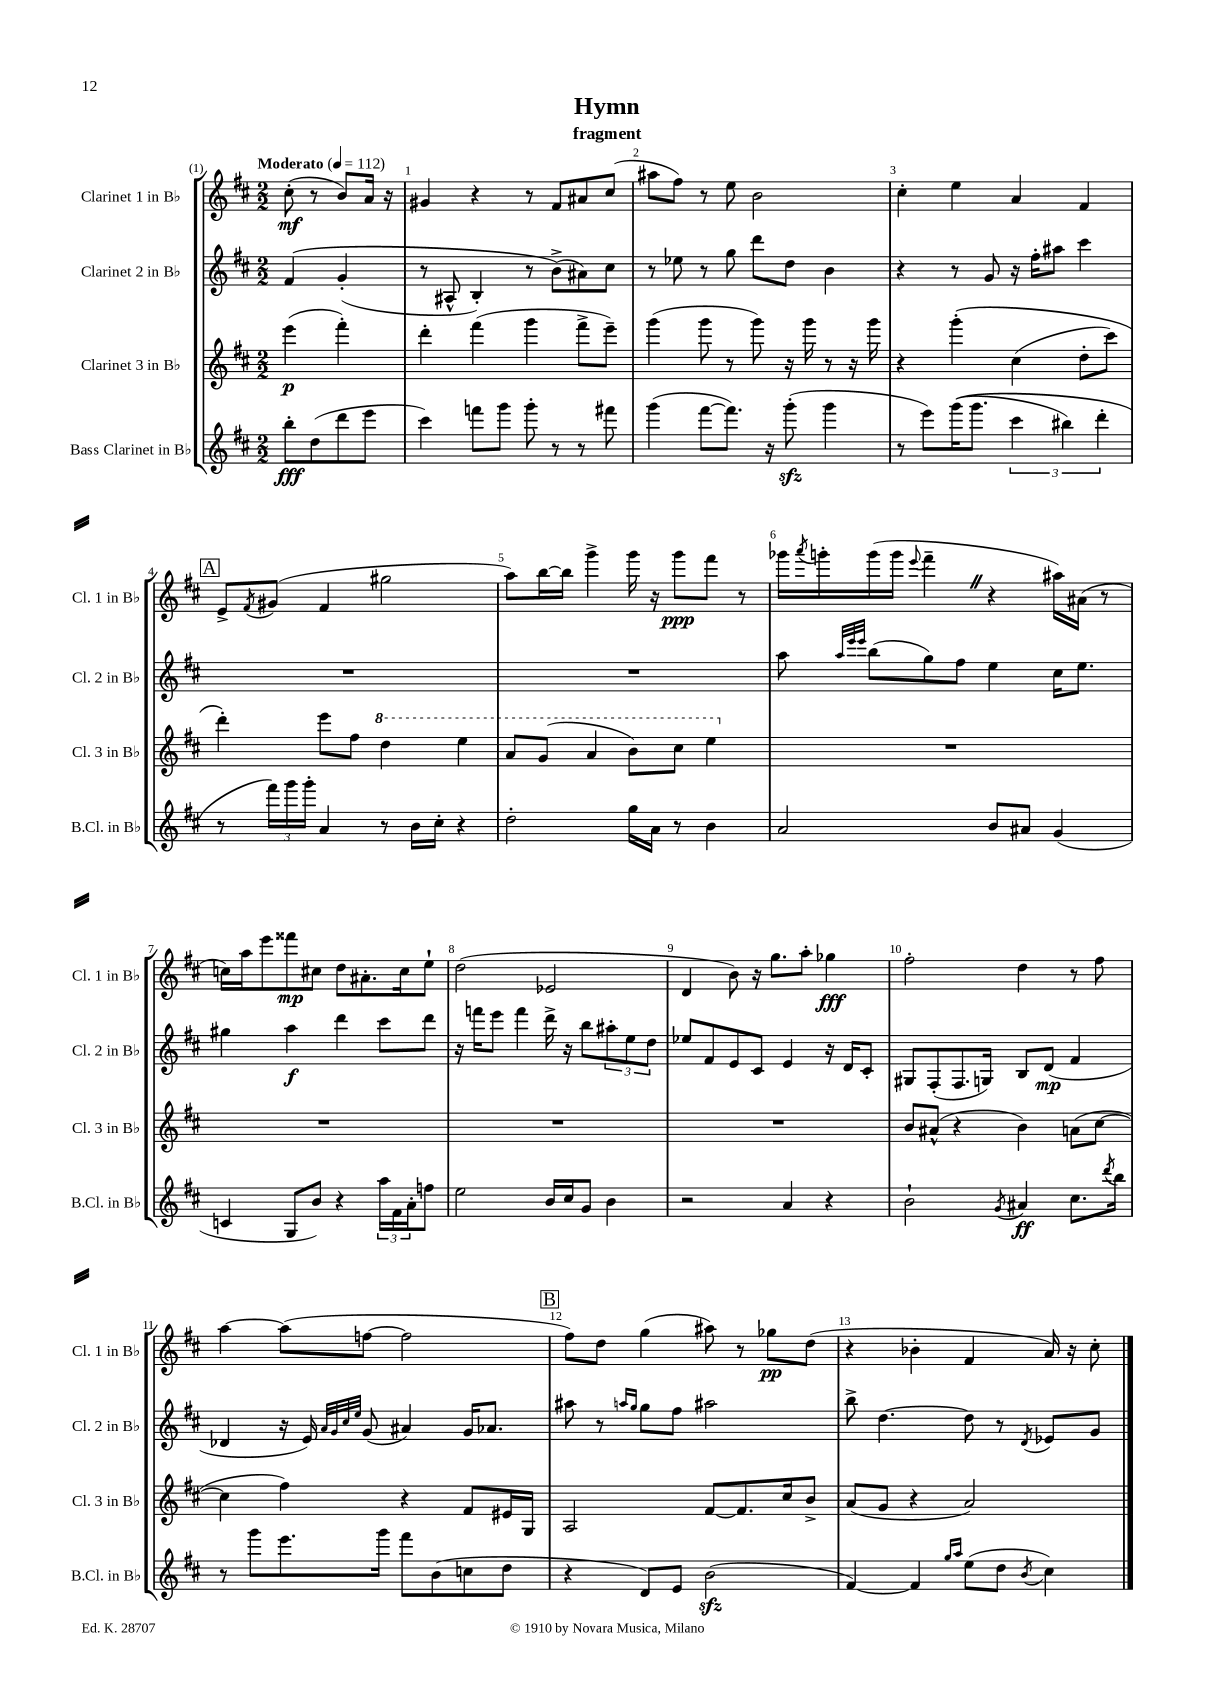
\header { title = "Hymn" subtitle = "fragment" }
<<
\new StaffGroup <<
\new Staff = "s0" \with { instrumentName = "Clarinet 1 in Bb" shortInstrumentName = "Cl. 1 in Bb" } {
    \clef treble \key d \major \numericTimeSignature \time 2/2 \partial 2 \tempo "Moderato" 4 = 112
    cis''8-.\mf( r8 b'8) a'16 r16 |
    gis'4 r4 r8 fis'8 ais'8 cis''8( |
    ais''8 fis''8) r8 e''8 b'2 |
    cis''4-. e''4 a'4 fis'4 |
    \mark \markup { \box "A" } e'8-> \acciaccatura { fis'8 } gis'8( fis'4 gis''2 |
    a''8) b''16~ b''16 g'''4-> g'''16 r16 g'''8\ppp fis'''8 r8 |
    ges'''16 \acciaccatura { a'''8 } g'''16-. g'''16( g'''16 \appoggiatura { e'''8 } fis'''4-- \once \override BreathingSign.text = \markup { \musicglyph "scripts.caesura.straight" } \breathe r4 ais''16) ais'16( r8 |
    c''16) a''16 e'''8 fisis'''8\mp cis''8 d''8 ais'8.-. cis''16 e''8-! |
    d''2( ees'2 |
    d'4 b'8) r16 g''8. a''8-. ges''4\fff |
    fis''2-. d''4 r8 fis''8 |
    a''4~ a''8( f''8~ f''2 |
    \mark \markup { \box "B" } fis''8) d''8 g''4( ais''8) r8 ges''8\pp d''8( |
    r4 bes'4-. fis'4 a'16) r16 cis''8-. \bar "|." |
}
\new Staff = "s1" \with { instrumentName = "Clarinet 2 in Bb" shortInstrumentName = "Cl. 2 in Bb" } {
    \clef treble \key d \major \numericTimeSignature \time 2/2 \partial 2
    fis'4\( g'4-.( |
    r8 ais8-^ b4-.) r8 b'8->(\) ais'8) cis''8 |
    r8 ees''8 r8 g''8 d'''8 d''8 b'4 |
    r4 r8 g'8 r16 fis''16-. ais''8 cis'''4 |
    \mark \markup { \box "A" } R1 |
    R1 |
    a''8 \grace { a''32 e'''32 e'''32 } b''8( g''8) fis''8 e''4 cis''16 e''8. |
    gis''4 a''4\f d'''4 cis'''8 d'''8 |
    r16 f'''16 e'''8 f'''4 d'''16-> r16 b''8 \tuplet 3/2 { ais''8-. e''8 d''8 } |
    ees''8 fis'8 e'8 cis'8 e'4 r16 d'16 cis'8-. |
    gis8 fis8-.( fis8. g16) b8 d'8\mp( fis'4 |
    des'4 r16 e'16) \grace { a'32 g'32 cis''32 e''32 } g'8( ais'4) g'16 aes'8. |
    \mark \markup { \box "B" } ais''8 r8 \grace { a''16 g''16 } g''8 fis''8 ais''2 |
    b''8-> d''4.~ d''8 r8 \acciaccatura { d'8 } ees'8 g'8 \bar "|." |
}
\new Staff = "s2" \with { instrumentName = "Clarinet 3 in Bb" shortInstrumentName = "Cl. 3 in Bb" } {
    \clef treble \key d \major \numericTimeSignature \time 2/2 \partial 2
    e'''4\p( fis'''4-.) |
    d'''4-. fis'''4( g'''4 fis'''8-> e'''8--) |
    g'''4( g'''8 r8 g'''8) r16 g'''16 r8 r16 g'''16 |
    r4 g'''4-.\( cis''4( d''8-. cis'''8) |
    \mark \markup { \box "A" } d'''4-.\) e'''8 fis''8 \ottava #1 d'''4 e'''4 |
    a''8 g''8( a''4 b''8) cis'''8 e'''4 \ottava #0 |
    R1 |
    R1 |
    R1 |
    R1 |
    b'8 ais'8-^( r4 b'4) a'8( cis''8~ |
    cis''4 fis''4) r4 fis'8 eis'16 g16 |
    \mark \markup { \box "B" } a2 fis'8~ fis'8. cis''16 b'8-> |
    a'8( g'8 r4 a'2) \bar "|." |
}
\new Staff = "s3" \with { instrumentName = "Bass Clarinet in Bb" shortInstrumentName = "B.Cl. in Bb" } {
    \clef treble \key d \major \numericTimeSignature \time 2/2 \partial 2
    b''8-.\fff d''8( d'''8 e'''8 |
    cis'''4) f'''8 g'''8 g'''8-. r8 r8 fis'''8 |
    g'''4( fis'''8~ fis'''8.) r16 g'''8-.\sfz( g'''4 |
    r8 e'''8) g'''16(\( g'''8. \tuplet 3/2 { cis'''4 bis''4) d'''4-. } |
    \mark \markup { \box "A" } r8 \tuplet 3/2 { fis'''16\) g'''16 g'''16-. } a'4 r8 b'16 cis''16-. r4 |
    d''2-. g''16 a'16 r8 b'4 |
    a'2 b'8 ais'8 g'4( |
    c'4 g8 b'8) r4 \tuplet 3/2 { a''16 fis'16 a'16-. } f''8 |
    e''2 b'16 cis''16 g'8 b'4 |
    r2 a'4 r4 |
    b'2-! \acciaccatura { g'8 } ais'4\ff cis''8. \acciaccatura { d'''8 } b''16 |
    r8 g'''8 e'''8. g'''16 fis'''8 b'8( c''8 d''8 |
    \mark \markup { \box "B" } r4 d'8) e'8 b'2\sfz( |
    fis'4~) fis'4 \grace { g''16 a''16 } e''8( d''8 \acciaccatura { b'8 } cis''4) \bar "|." |
}
>>
>>
\layout { \context { \Score \override BarNumber.break-visibility = ##(#f #t #t) barNumberVisibility = #all-bar-numbers-visible } }
